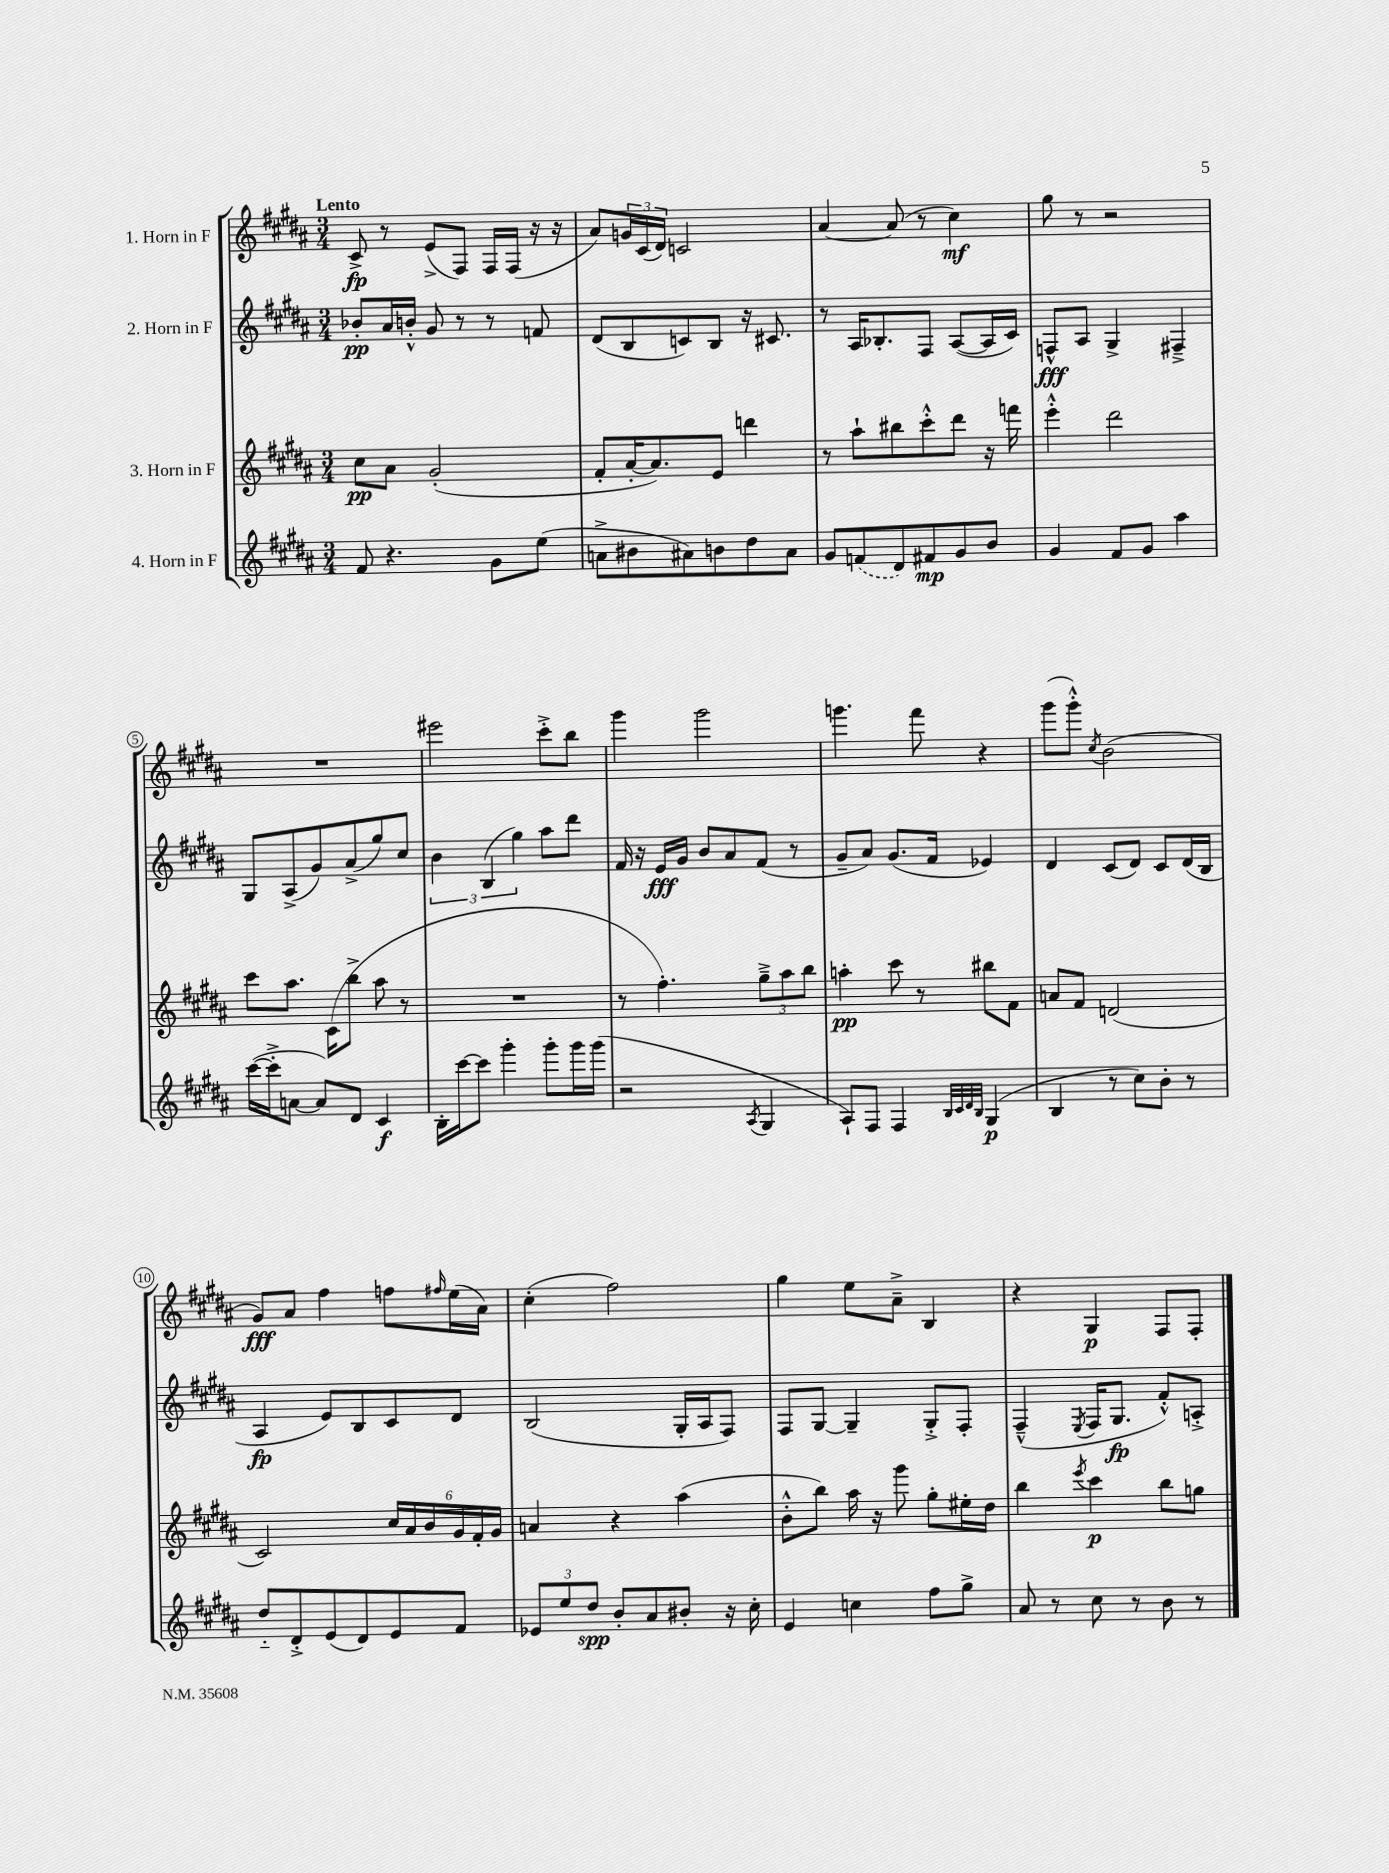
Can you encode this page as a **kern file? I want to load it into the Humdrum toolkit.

**kern	**dynam	**kern	**dynam	**kern	**dynam	**kern	**dynam
*part4	*part4	*part3	*part3	*part2	*part2	*part1	*part1
*staff4	*staff4	*staff3	*staff3	*staff2	*staff2	*staff1	*staff1
*I"4. Horn in F	*	*I"3. Horn in F	*	*I"2. Horn in F	*	*I"1. Horn in F	*
*clefG2	*	*clefG2	*	*clefG2	*	*clefG2	*
*k[f#c#g#d#a#]	*	*k[f#c#g#d#a#]	*	*k[f#c#g#d#a#]	*	*k[f#c#g#d#a#]	*
*M3/4	*	*M3/4	*	*M3/4	*	*M3/4	*
=1	=1	=1	=1	=1	=1	=1	=1
!	!	!	!	!	!	!LO:TX:a:B:t=Lento	!
8f#/	.	8cc#\L	pp	8b-X'/L	pp	8c#^/	fp
4.r	.	8a#\J	.	16a#/L	.	8r	.
.	.	.	.	16bn'^^/JJ	.	.	.
.	.	(2g#'/	.	8g#/	.	(8e^/L	.
.	.	.	.	8r	.	8F#/J)	.
8g#\L	.	.	.	8r	.	16F#/LL	.
.	.	.	.	.	.	(16F#/JJ	.
(8ee\J	.	.	.	8fn/	.	16r	.
.	.	.	.	.	.	16r	.
=2	=2	=2	=2	=2	=2	=2	=2
8an^\L	.	8f#'/L	.	(8d#/L	.	8a#/L)	.
8b#X\	.	[16a#'/K	.	8B/	.	24gn/L	.
.	.	.	.	.	.	(24c#/	.
.	.	8.a#/])	.	.	.	.	.
.	.	.	.	.	.	24d#/JJ)	.
8a#X\)	.	.	.	8cn/)	.	2cn/	.
8bn\	.	8e/J	.	8B/J	.	.	.
8dd#\	.	4dddn\	.	16r	.	.	.
.	.	.	.	8.c#X/	.	.	.
8a#\J	.	.	.	.	.	.	.
=3	=3	=3	=3	=3	=3	=3	=3
8g#/L	.	8r	.	8r	.	[4a#/	.
(8fn/	.	8aa#`\L	.	16A#/KL	.	.	.
.	.	.	.	8.B-X'/	.	.	.
8d#/)	.	8bb#X\	.	.	.	(8a#/]	.
8f#X/	mp	8ccc#'^^\	.	8F#/J	.	8r	.
8g#/	.	8ddd#\J	.	([8A#/L	.	4cc#\)	mf
8b/J	.	16r	.	16A#/L]	.	.	.
.	.	16fffn\	.	16c#/JJ)	.	.	.
=4	=4	=4	=4	=4	=4	=4	=4
4g#/	.	4eee'^^\	.	8Fn^^/L	fff	8gg#\	.
.	.	.	.	8A#/J	.	8r	.
8f#/L	.	2ddd#\	.	4G#^/	.	2r	.
8g#/J	.	.	.	.	.	.	.
4aa#\	.	.	.	4F#X~^/	.	.	.
!!LO:LB:g=z
=5	=5	=5	=5	=5	=5	=5	=5
([16ccc#\LL	.	8ccc#\L	.	8G#/L	.	2.r	.
16ccc#'^\J]	.	.	.	.	.	.	.
[8an\J	.	8.aa#\J	.	(8A#^/	.	.	.
8a/L])	.	.	.	8g#/)	.	.	.
.	.	(16c#\KL	.	.	.	.	.
8d#/J	.	8bb^\J	.	(8a#^/	.	.	.
4c#/	f	8aa#\	.	8gg#/)	.	.	.
.	.	8r	.	8cc#/J	.	.	.
=6	=6	=6	=6	=6	=6	=6	=6
16B'\LL	.	2.r	.	6b\	.	2eee#X\	.
[16ccc#\J	.	.	.	.	.	.	.
8ccc#\J]	.	.	.	.	.	.	.
.	.	.	.	(6B/	.	.	.
4ggg#'\	.	.	.	.	.	.	.
.	.	.	.	6gg#\)	.	.	.
8ggg#'\L	.	.	.	8aa#\L	.	8ccc#'^\L	.
16ggg#\L	.	.	.	8ddd#\J	.	8bb\J	.
(16ggg#\JJ	.	.	.	.	.	.	.
=7	=7	=7	=7	=7	=7	=7	=7
2r	.	8r	.	16f#/	.	4ggg#\	.
.	.	.	.	16r	.	.	.
.	.	4.ff#'\)	.	16e/LL	fff	.	.
.	.	.	.	16g#/JJ	.	.	.
.	.	.	.	8b/L	.	2ggg#\	.
.	.	.	.	8a#/	.	.	.
8qA#/	.	.	.	.	.	.	.
4G#/	.	12gg#~^\L	.	(8f#/J	.	.	.
.	.	12aa#\	.	.	.	.	.
.	.	.	.	8r	.	.	.
.	.	12bb\J	.	.	.	.	.
=8	=8	=8	=8	=8	=8	=8	=8
8A#`/L)	.	4aan'\	pp	8g#~/L	.	4.gggn\	.
8F#/J	.	.	.	8a#/J)	.	.	.
4F#/	.	8ccc#\	.	(8.g#/L	.	.	.
.	.	8r	.	.	.	8fff#\	.
.	.	.	.	16f#/Jk	.	.	.
32qqB/LLL	.	.	.	.	.	.	.
32qqc#/	.	.	.	.	.	.	.
32qqd#/	.	.	.	.	.	.	.
32qqB/JJJ	.	.	.	.	.	.	.
(4G#/	p	8bb#X\L	.	4e-X/)	.	4r	.
.	.	8f#\J	.	.	.	.	.
=9	=9	=9	=9	=9	=9	=9	=9
4B/	.	8an/L	.	4d#/	.	(8ggg#\L	.
.	.	8f#/J	.	.	.	8ggg#'^^\J)	.
.	.	.	.	.	.	8qcc#/	.
8r	.	(2dn/	.	(8c#/L	.	(2b\	.
8cc#\L)	.	.	.	8d#/J)	.	.	.
8b'\J	.	.	.	8c#/L	.	.	.
8r	.	.	.	(16d#/L	.	.	.
.	.	.	.	16B/JJ	.	.	.
!!LO:LB:g=z
=10	=10	=10	=10	=10	=10	=10	=10
8dd#/L	.	2c#/)	.	4A#/	fp	8g#/L)	fff
8d#'^/	.	.	.	.	.	8a#/J	.
(8e/	.	.	.	8e/L)	.	4ff#\	.
8d#/)	.	.	.	8B/	.	.	.
8e/	.	24cc#/LL	.	8c#/	.	8ffn\L	.
.	.	24a#/	.	.	.	.	.
.	.	24b/	.	.	.	.	.
.	.	.	.	.	.	16qqff#X/	.
8f#/J	.	24g#/	.	8d#/J	.	(16ee\L	.
.	.	24f#'/	.	.	.	.	.
.	.	.	.	.	.	16a#\JJ)	.
.	.	24g#/JJ	.	.	.	.	.
=11	=11	=11	=11	=11	=11	=11	=11
12e-X/L	.	4an/	.	(2B/	.	(4cc#'\	.
12ee/	.	.	.	.	.	.	.
12dd#/J	spp	.	.	.	.	.	.
8b'/L	.	4r	.	.	.	2ff#\)	.
8a#/	.	.	.	.	.	.	.
8b#X'/J	.	(4aa#\	.	16G#'/LL	.	.	.
.	.	.	.	16A#/J	.	.	.
16r	.	.	.	8F#/J)	.	.	.
16cc#'\	.	.	.	.	.	.	.
=12	=12	=12	=12	=12	=12	=12	=12
4e/	.	8b'^^\L	.	8F#/L	.	4gg#\	.
.	.	8bb\J)	.	[8G#/J	.	.	.
4ccn\	.	16aa#\	.	4G#~/]	.	8ee\L	.
.	.	16r	.	.	.	.	.
.	.	8ggg#\	.	.	.	8a#~^\J	.
8ff#\L	.	8gg#'\L	.	8G#'^/L	.	4B/	.
8gg#^\J	.	16ee#X'\L	.	8F#'/J	.	.	.
.	.	16dd#\JJ	.	.	.	.	.
=13	=13	=13	=13	=13	=13	=13	=13
8a#/	.	4bb\	.	(4F#~^^/	.	4r	.
8r	.	.	.	.	.	.	.
.	.	8qeee/	.	8qE/	.	.	.
8cc#\	.	4ccc#\	p	16F#/KL	.	4G#/	p
.	.	.	.	8.G#/J	fp	.	.
8r	.	.	.	.	.	.	.
8b\	.	8bb\L	.	8f#'^^/L)	.	8F#/L	.
8r	.	8ggn\J	.	8An'^/J	.	8F#'/J	.
==	==	==	==	==	==	==	==
*-	*-	*-	*-	*-	*-	*-	*-
